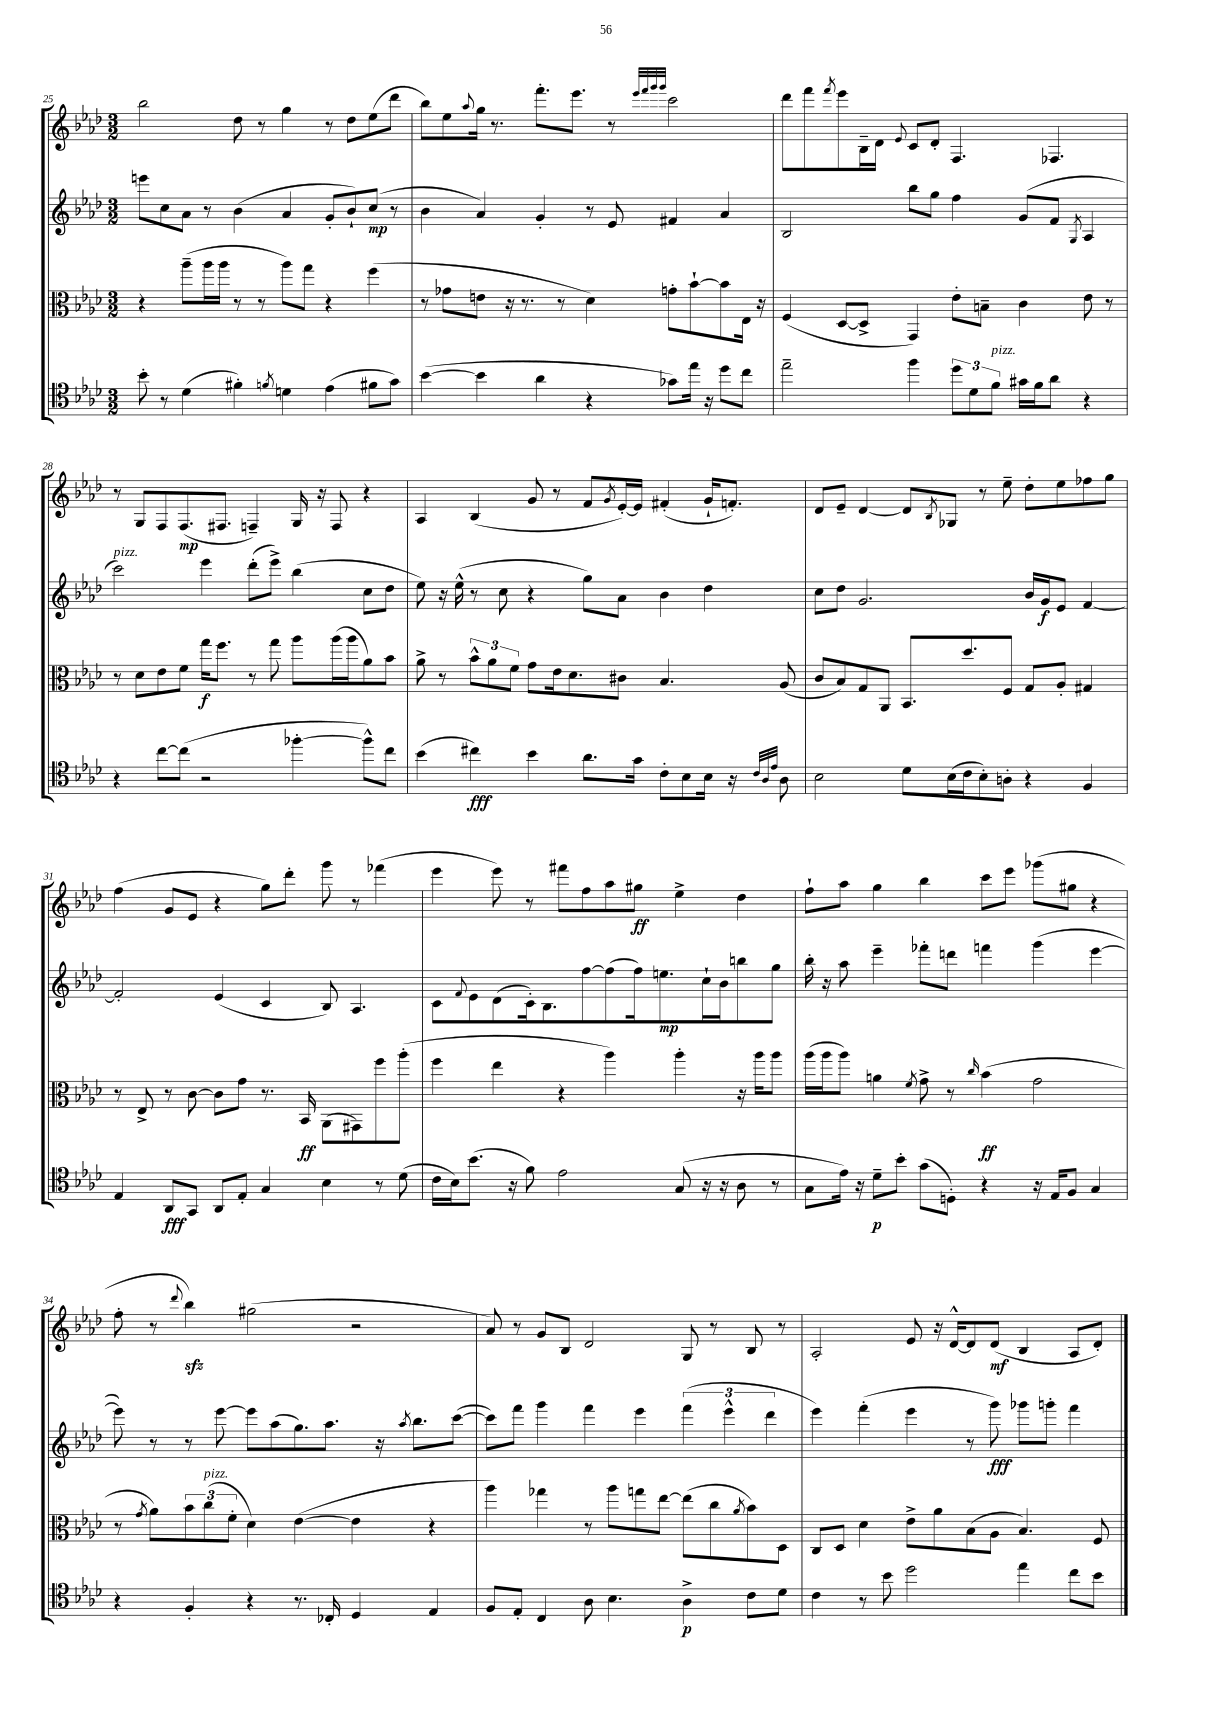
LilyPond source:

<<
\new StaffGroup <<
\new Staff = "s0" {
    \clef treble \key aes \major \numericTimeSignature \time 3/2
    bes''2 des''8 r8 g''4 r8 des''8 ees''8( des'''8 |
    bes''8) ees''8 \appoggiatura { aes''8 } g''16 r8. f'''8.-. ees'''8. r8 \grace { ees'''32 f'''32 g'''32 g'''32 } c'''2 |
    des'''8 f'''8 \acciaccatura { f'''8 } ees'''8 bes16-- des'16 \appoggiatura { ees'8 } c'8 des'8-. f4. fes4. |
    r8 g8 f8 f8.\mp( fis8. f4--) g16 r16 f8 r4 |
    aes4 bes4( g'8 r8 f'8 \acciaccatura { g'8 } ees'16~-.) ees'16 fis'4-.( g'16-! f'8.-.) |
    des'8 ees'8-- des'4~ des'8 \acciaccatura { bes8 } ges8 r8 ees''8-- des''8-. ees''8 fes''8 g''8 |
    f''4( g'8 ees'8 r4 g''8) des'''8-. g'''8 r8 fes'''4( |
    ees'''4 ees'''8) r8 fis'''8 f''8 aes''8 gis''8\ff ees''4-> des''4 |
    f''8-! aes''8 g''4 bes''4 c'''8 ees'''8 ges'''8( gis''8 r4 |
    f''8-. r8 \appoggiatura { des'''8 } bes''4\sfz) gis''2( r2 |
    aes'8) r8 g'8 bes8 des'2 g8 r8 bes8 r8 |
    aes2-. ees'8 r16 des'16~-^ des'8 des'8\mf( bes4 aes8 des'8-.) \bar "|." |
}
\new Staff = "s1" {
    \clef treble \key aes \major \numericTimeSignature \time 3/2
    e'''8 c''8 aes'8 r8 bes'4( aes'4 g'8-. bes'8-!) c''8\mp( r8 |
    bes'4 aes'4) g'4-. r8 ees'8 fis'4 aes'4 |
    bes2 bes''8 g''8 f''4 g'8( f'8 \acciaccatura { g8 } aes4 |
    c'''2^\markup { \italic "pizz." }) ees'''4 des'''8-.( ees'''8->) bes''4( c''8 des''8 |
    ees''8) r16 ees''16-^( r8 c''8 r4 g''8) aes'8 bes'4 des''4 |
    c''8 des''8 g'2. bes'16 g'16\f ees'8 f'4~ |
    f'2-. ees'4( c'4 bes8) aes4. |
    c'8 \appoggiatura { f'8 } ees'8 des'8( c'16-.) bes8. f''8~ f''8( f''16) e''8.\mp c''16-! bes'16 b''8 g''8 |
    bes''16-. r16 aes''8 ees'''4-- fes'''8-. d'''8 f'''4 g'''4( ees'''4~ |
    ees'''8) r8 r8 ees'''8~ ees'''8 aes''8( g''8.) aes''8. r16 \acciaccatura { aes''8 } bes''8. c'''8~( |
    c'''8) f'''8 g'''4 f'''4 ees'''4 \tuplet 3/2 { f'''4( ees'''4-^ des'''4 } |
    ees'''4) f'''4-.( ees'''4 r8 g'''8\fff) ges'''8 g'''8-. f'''4 \bar "|." |
}
\new Staff = "s2" {
    \clef alto \key aes \major \numericTimeSignature \time 3/2
    r4 aes''8--( aes''16 aes''16 r8 r8 aes''8) g''8 r4 f''4( |
    r8 ges'8 e'8 r16 r8. r8 des'4) g'8-. bes'8~-! bes'8 ees16 r16 |
    f4( des8~ des8-> g,4) ees'8-. b8-- c'4 ees'8 r8 |
    r8 des'8 ees'8 f'8 g''16\f f''8. r8 g''8 aes''8 aes''16( aes''16 aes'8) bes'8 |
    aes'8-> r8 \tuplet 3/2 { bes'8-^ aes'8 f'8 } g'8 ees'16 des'8. cis'8 bes4. aes8( |
    c'8 bes8) g8 aes,8 bes,8. des''8. f8 g8 aes8-. gis4 |
    r8 ees8-> r8 c'8~ c'8 g'8 r8. bes,16\ff aes,8( gis,8) f''8 aes''8-.( |
    f''4 ees''4 r4 aes''4) aes''4-. r16 aes''16 aes''8 |
    aes''16( aes''16 aes''8) a'4 \acciaccatura { f'8 } g'8-> r8 \grace { c''16 } bes'4\ff( g'2 |
    r8 \acciaccatura { g'8 } aes'8) \tuplet 3/2 { bes'8 c''8^\markup { \italic "pizz." }( f'8-. } des'4) ees'4~( ees'4 r4 |
    aes''4) ges''4 r8 aes''8 g''8 ees''8~ ees''8( c''8 \acciaccatura { aes'8 } bes'8) des8 |
    c8 des8 des'4 ees'8-> aes'8 bes8( aes8 bes4.) f8 \bar "|." |
}
\new Staff = "s3" {
    \clef tenor \key aes \major \numericTimeSignature \time 3/2
    bes'8-. r8 des'4( fis'4-.) \acciaccatura { f'8 } d'4 ees'4( fis'8 g'8) |
    bes'4~( bes'4 aes'4 r4 ges'8) ees''16 r16 des''8 c''8 |
    ees''2-- f''4 \tuplet 3/2 { des''8 des'8 f'8^\markup { \italic "pizz." } } gis'16 f'16 aes'8 r4 |
    r4 c''8~ c''8( r2 fes''4~-. fes''8-^) c''8 |
    bes'4( cis''4\fff) bes'4 aes'8. g'16 c'8-. bes8 bes16 r16 \grace { c'32 aes32 ees'32 } aes8 |
    bes2 des'8 bes16( c'16 bes8-.) a8-. r4 f4 |
    ees4 aes,8\fff g,8 aes,8 ees8-. g4 bes4 r8 des'8( |
    c'16 bes16) bes'8.( r16 f'8) ees'2 g8( r16 r16 aes8 r8 |
    g8 ees'16) r16 des'8--\p bes'8-. g'8( d8-.) r4 r16 ees16 f8 g4 |
    r4 f4-. r4 r8. ces16-. des4 ees4 |
    f8 ees8-. c4 aes8 bes4. aes4->\p c'8 des'8 |
    c'4 r8 bes'8 des''2 ees''4 c''8 bes'8 \bar "|." |
}
>>
>>
\layout { \context { \Score currentBarNumber = #25 } }
